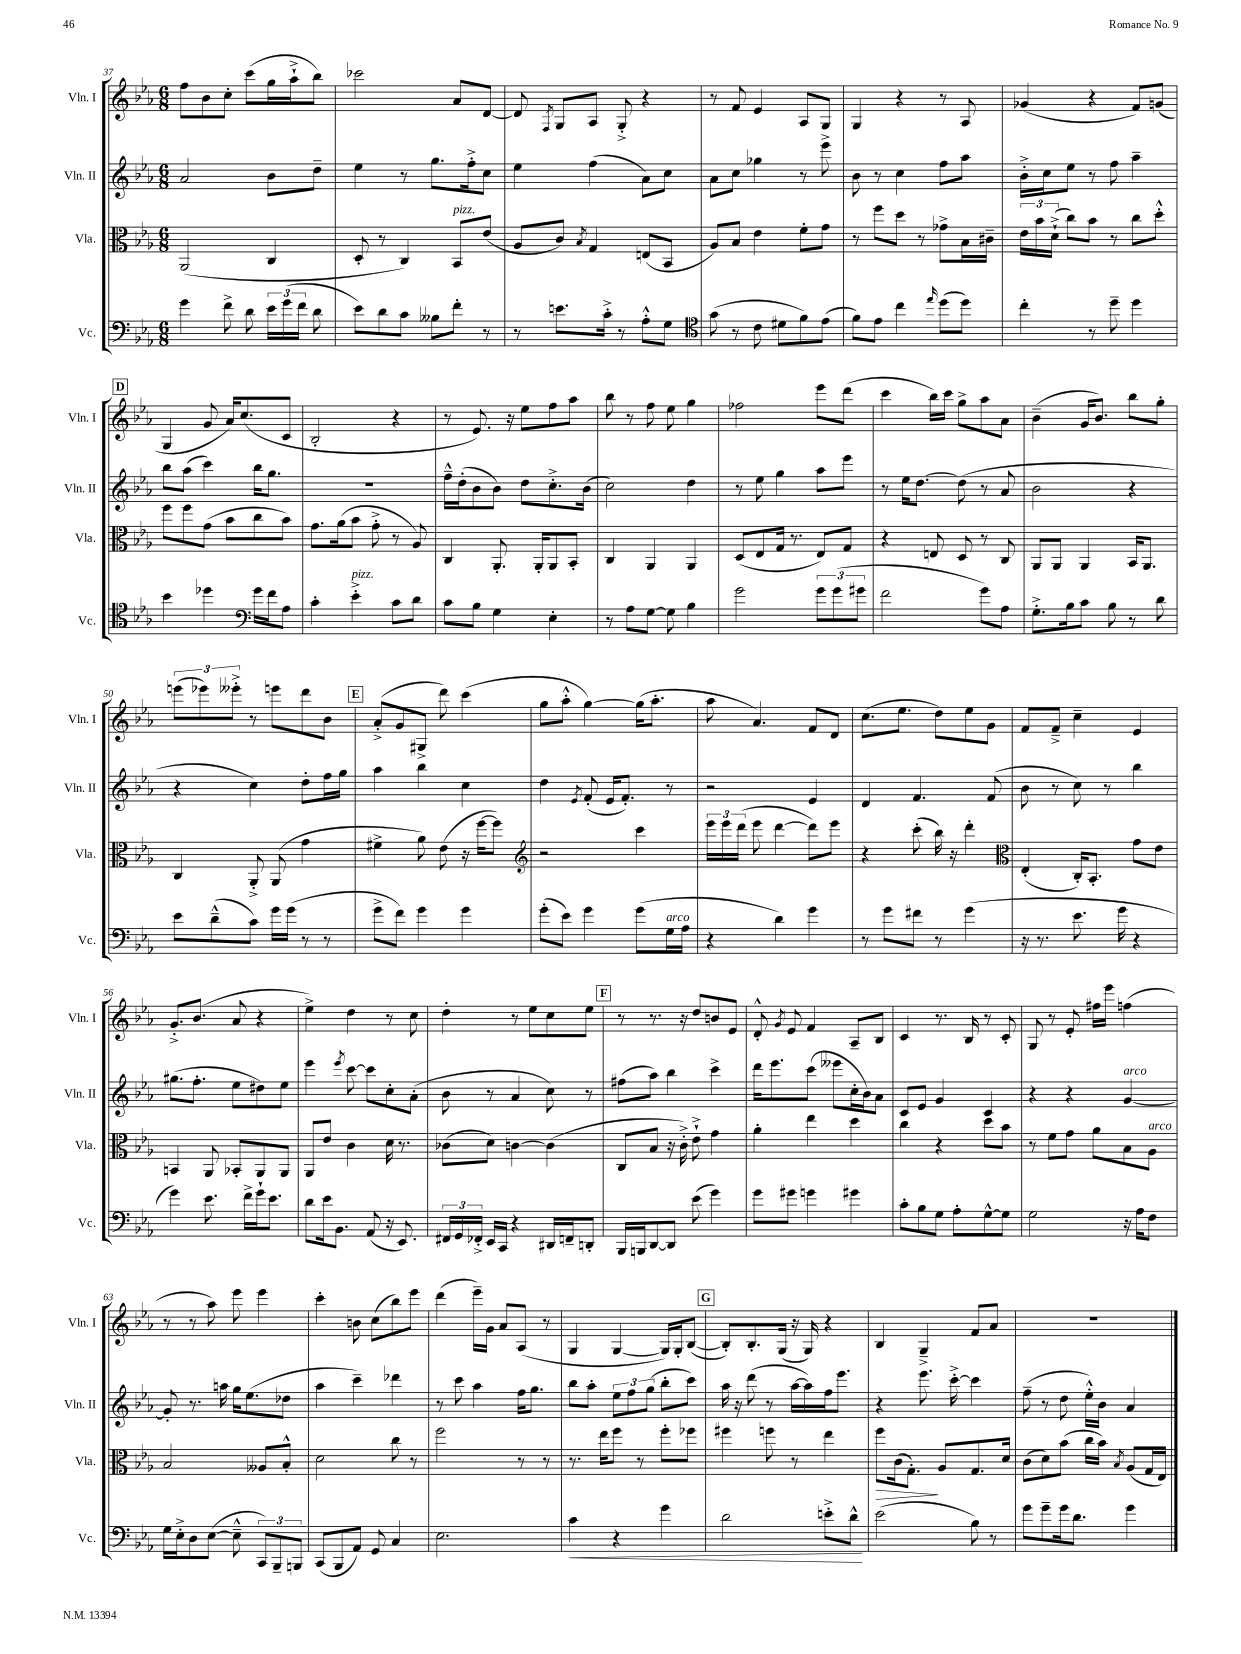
<<
\new StaffGroup <<
\new Staff = "s0" \with { instrumentName = "Vln. I" shortInstrumentName = "Vln. I" } {
    \clef treble \key ees \major \numericTimeSignature \time 6/8
    \autoBeamOff f''8[ bes'8 c''8]-. c'''8[( g''16 aes''16-!-> bes''8]) |
    ces'''2 aes'8[ d'8]~ |
    d'8 \acciaccatura { f8 } g8[ aes8] g8-.-> r4 |
    r8 f'8 ees'4 aes8[ g8] |
    g4 r4 r8 aes8 |
    ges'4( r4 f'8[) g'8]( |
    \mark \markup { \box "D" } g4 g'8 aes'16[) c''8.( c'8] |
    bes2-. r4 |
    r8 ees'8.) r16 ees''8[ f''8 aes''8] |
    bes''8 r8 f''8 ees''8 g''4 |
    fes''2 ees'''8[ d'''8]( |
    c'''4 bes''16[) c'''16] g''8[-> aes''8 aes'8] |
    bes'4--( g'16[ bes'8.]) bes''8[ g''8]-. |
    \tuplet 3/2 { e'''8[( ees'''8) eeses'''8]-.-> } r8 e'''8[ d'''8 bes'8] |
    \mark \markup { \box "E" } aes'8[-.->( g'8 gis8]-> d'''8) c'''4( |
    g''8[ aes''8]-.-^ g''4~) g''16[( aes''8.]-. |
    aes''8 aes'4.) f'8[ d'8] |
    c''8.[( ees''8.] d''8[) ees''8 g'8] |
    f'8[ f'8]---> c''4-- ees'4 |
    g'8.[-.-> bes'8.]( aes'8 r4 |
    ees''4->) d''4 r8 c''8 |
    d''4-. r8 ees''8[ c''8 ees''8] |
    \mark \markup { \box "F" } r8 r8. r16 d''8[ b'8 ees'8] |
    d'8-.-^ \acciaccatura { g'8 } ees'8 f'4 aes8[-- bes8] |
    c'4 r8. bes16 r8 c'8-. |
    g8 r8 ees'8-. fis''16[ ees'''16] f''4( |
    r8 r8 aes''8) ees'''8 ees'''4 |
    c'''4-. b'8 c''8[( bes''8) ees'''8] |
    d'''4( ees'''16[--) g'16] aes'8[ aes8]( r8 |
    g4 g4~ g16[) g16-. bes8]~( |
    \mark \markup { \box "G" } bes8[-.) bes8.-. g16]( r16 g16) r4 |
    bes4 g4---> f'8[ aes'8] |
    R2. \bar "|." |
}
\new Staff = "s1" \with { instrumentName = "Vln. II" shortInstrumentName = "Vln. II" } {
    \clef treble \key ees \major \numericTimeSignature \time 6/8
    \autoBeamOff aes'2 bes'8[ d''8]-- |
    ees''4 r8 g''8.[ f''16-.-> c''8] |
    ees''4 f''4( aes'8[) c''8] |
    aes'8[ c''8] ges''4 r8 ees'''8-> |
    bes'8 r8 c''4 f''8[ aes''8] |
    bes'16[-.-> c''16 ees''8] r8 f''8 aes''4-- |
    \mark \markup { \box "D" } bes''8[ aes''8]( c'''4) bes''16[ g''8.] |
    R2. |
    f''16[---^ d''16-.( bes'8 bes'8]) d''8[ c''8.-.-> bes'16]( |
    c''2) d''4 |
    r8 ees''8 g''4 aes''8[ ees'''8] |
    r8 ees''16[ d''8.]~ d''8( r8 aes'8 |
    bes'2 r4 |
    r4 c''4) d''8[-. f''16 g''16] |
    \mark \markup { \box "E" } aes''4 bes''4 c''4 |
    d''4 \acciaccatura { ees'8 } f'8-.( ees'16[ f'8.]-.) r8 |
    r2 ees'4 |
    d'4 f'4. f'8( |
    bes'8 r8 c''8) r8 bes''4 |
    gis''8.[( f''8.]-. ees''8[ dis''8) ees''8] |
    ees'''4 \acciaccatura { ees'''8 } c'''8~ c'''8[ c''8-. aes'8]-.( |
    bes'8 r8 aes'4 c''8) r8 |
    \mark \markup { \box "F" } fis''8[( aes''8]) bes''4 c'''4-> |
    d'''16[ ees'''8. c'''8]( eeses'''8[ c''16-. bes'16) aes'8] |
    c'8[ ees'8] g'4 c'4 |
    r4 r4 g'4~^\markup { \italic "arco" } |
    g'8-. r8. a''16 g''16[ ees''8.( des''8] |
    aes''4 c'''4--) des'''4 |
    r8 c'''8 aes''4 f''16[ g''8.] |
    bes''8[ aes''8]-. \tuplet 3/2 { ees''8[ f''8 g''8]( } bes''8[-. c'''8]) |
    \mark \markup { \box "G" } aes''16 r16 d'''8( r8 aes''16[~ aes''16) f''16 ees'''8.] |
    r4 ees'''8. c'''16~-.-> c'''4 |
    f''8--( r8 d''8 ees''16[-.-^) bes'16] aes'4 \bar "|." |
}
\new Staff = "s2" \with { instrumentName = "Vla." shortInstrumentName = "Vla." } {
    \clef alto \key ees \major \numericTimeSignature \time 6/8
    \autoBeamOff aes,2( c4 |
    d8-. r8 c4) bes,8[^\markup { \italic "pizz." } ees'8]( |
    aes8[ c'8]) \acciaccatura { bes8 } g4 e8[( bes,8] |
    aes8[) bes8] ees'4 f'8[-. g'8] |
    r8 f''8[ d''8] r8 ges'8[-> bes16 cis'16]-- |
    \tuplet 3/2 { ees'16[ bes'16 d'16]-!->( } c''8[) bes'8] r8 c''8[ d''8]-.-^ |
    \mark \markup { \box "D" } f''8[ f''8 g'8]( bes'8[ c''8 bes'8]) |
    g'8.[ aes'16( bes'8] g'8-.-> r8 aes8) |
    c4 aes,8.-. aes,16[-. aes,8 bes,8]-. |
    c4 aes,4 aes,4 |
    d8[( ees8 g16] r8. ees8[) g8] |
    r4 e8 d8 r8 c8 |
    aes,8[ aes,8] aes,4 bes,16[ aes,8.] |
    c4 aes,8-.-> aes,8( g'4 |
    \mark \markup { \box "E" } fis'4-> aes'8) ees'8( r16 f''16[~ f''8]) |
    \clef treble r2 c'''4 |
    \tuplet 3/2 { ees'''16[ ees'''16 d'''16]( } ees'''8 d'''4~ d'''8[) ees'''8] |
    r4 c'''8-.( bes''16) r16 d'''4-. |
    \clef alto ees4-.( c16[-.) bes,8.]-. g'8[ ees'8] |
    b,4 aes,8 bes,8[-. aes,8 aes,8] |
    aes,8[ ees'8] c'4 d'16 r8. |
    ces'8[( d'8]) c'4~ c'4( |
    \mark \markup { \box "F" } c8[ bes8] r16 c'16-.->) ees'8-!-> g'4 |
    aes'4-. ees''4 d''4 |
    c''4 r4 d''8[ bes'8] |
    r8 f'8[ g'8] aes'8[ bes8 aes8]^\markup { \italic "arco" } |
    bes2 aeses8[ bes8]-.-^ |
    d'2 c''8 r8 |
    f''2 r8 r8 |
    r8. ees''16[ f''8] r8 f''8[-. fes''8] |
    \mark \markup { \box "G" } fis''4 f''8 r8 ees''4 |
    f''8[\> c'16( g8.]-.\!) aes8[ g8. d'16] |
    c'8[( d'8) bes'8]( c''16[ bes'16]) \acciaccatura { bes8 } aes8[( g16 ees16]) \bar "|." |
}
\new Staff = "s3" \with { instrumentName = "Vc." shortInstrumentName = "Vc." } {
    \clef bass \key ees \major \numericTimeSignature \time 6/8
    \autoBeamOff g'4 f'8-> d'8 \tuplet 3/2 { ees'16[ g'16( f'16] } d'8 |
    ees'8[) d'8 c'8] beses8[ f'8]-. r8 |
    r8 e'8.[ c'16]-.-> r8 aes8[-.-^ g8] |
    \clef tenor g'8( r8 c'8 dis'8[ f'8) ees'8]( |
    f'8[) ees'8] c''4 \grace { ees''16 } d''8[( d''8]) |
    c''4-. r8 d''8-- d''4 |
    \mark \markup { \box "D" } bes'4 des''4 \clef bass g'16[ f'16 aes8] |
    c'4-. ees'4-.->^\markup { \italic "pizz." } c'8[ d'8] |
    c'8[ bes8] g4 ees4-. |
    r8 aes8[ g8]~ g8 bes4 |
    g'2 \tuplet 3/2 { g'8[ g'8( gis'8] } |
    f'2 g'8[) aes8] |
    g8.[-.-> bes16 c'8] bes8 r8 d'8 |
    ees'8[ d'8---^( c'8]) g'16[ g'16]( r8 r8 |
    \mark \markup { \box "E" } g'8[-> f'8]) g'4 g'4 |
    g'8[-.( ees'8]) g'4 g'8[( g16^\markup { \italic "arco" } aes16] |
    r4 d'4) g'4 |
    r8 g'8[ fis'8] r8 g'4( |
    r16 r8. ees'8. g'16 r4 |
    g'4) ees'8. f'16[-> g'16-! ees'8.] |
    d'8[ ees'16 bes,8.] aes,8( r16 ees,8.) |
    \tuplet 3/2 { fis,16[ g,16 fes,16]-.-> } ees,16[ c,16] r4 dis,16[ f,16-- d,8]-. |
    \mark \markup { \box "F" } bes,,16[ b,,16 d,8~ d,8] ees'8( g'4) |
    g'8[ gis'8] g'4 gis'4 |
    c'8[-. bes8 g8] aes8[-. g8~-^ g8] |
    g2 r16 aes16[ f8] |
    g16[ ees16-.-> d8 ees8]~( ees8---^ \tuplet 3/2 { c,8[) bes,,8-- b,,8] } |
    c,8[( bes,,8 aes,8]) g,8 c4 |
    ees2. |
    c'4\< r4 g'4 |
    \mark \markup { \box "G" } d'2 e'8[-.-> d'8]-^\! |
    ees'2( bes8) r8 |
    g'8[ g'8-- g'16 d'8.] g'4 \bar "|." |
}
>>
>>
\layout { \context { \Score currentBarNumber = #37 } }
